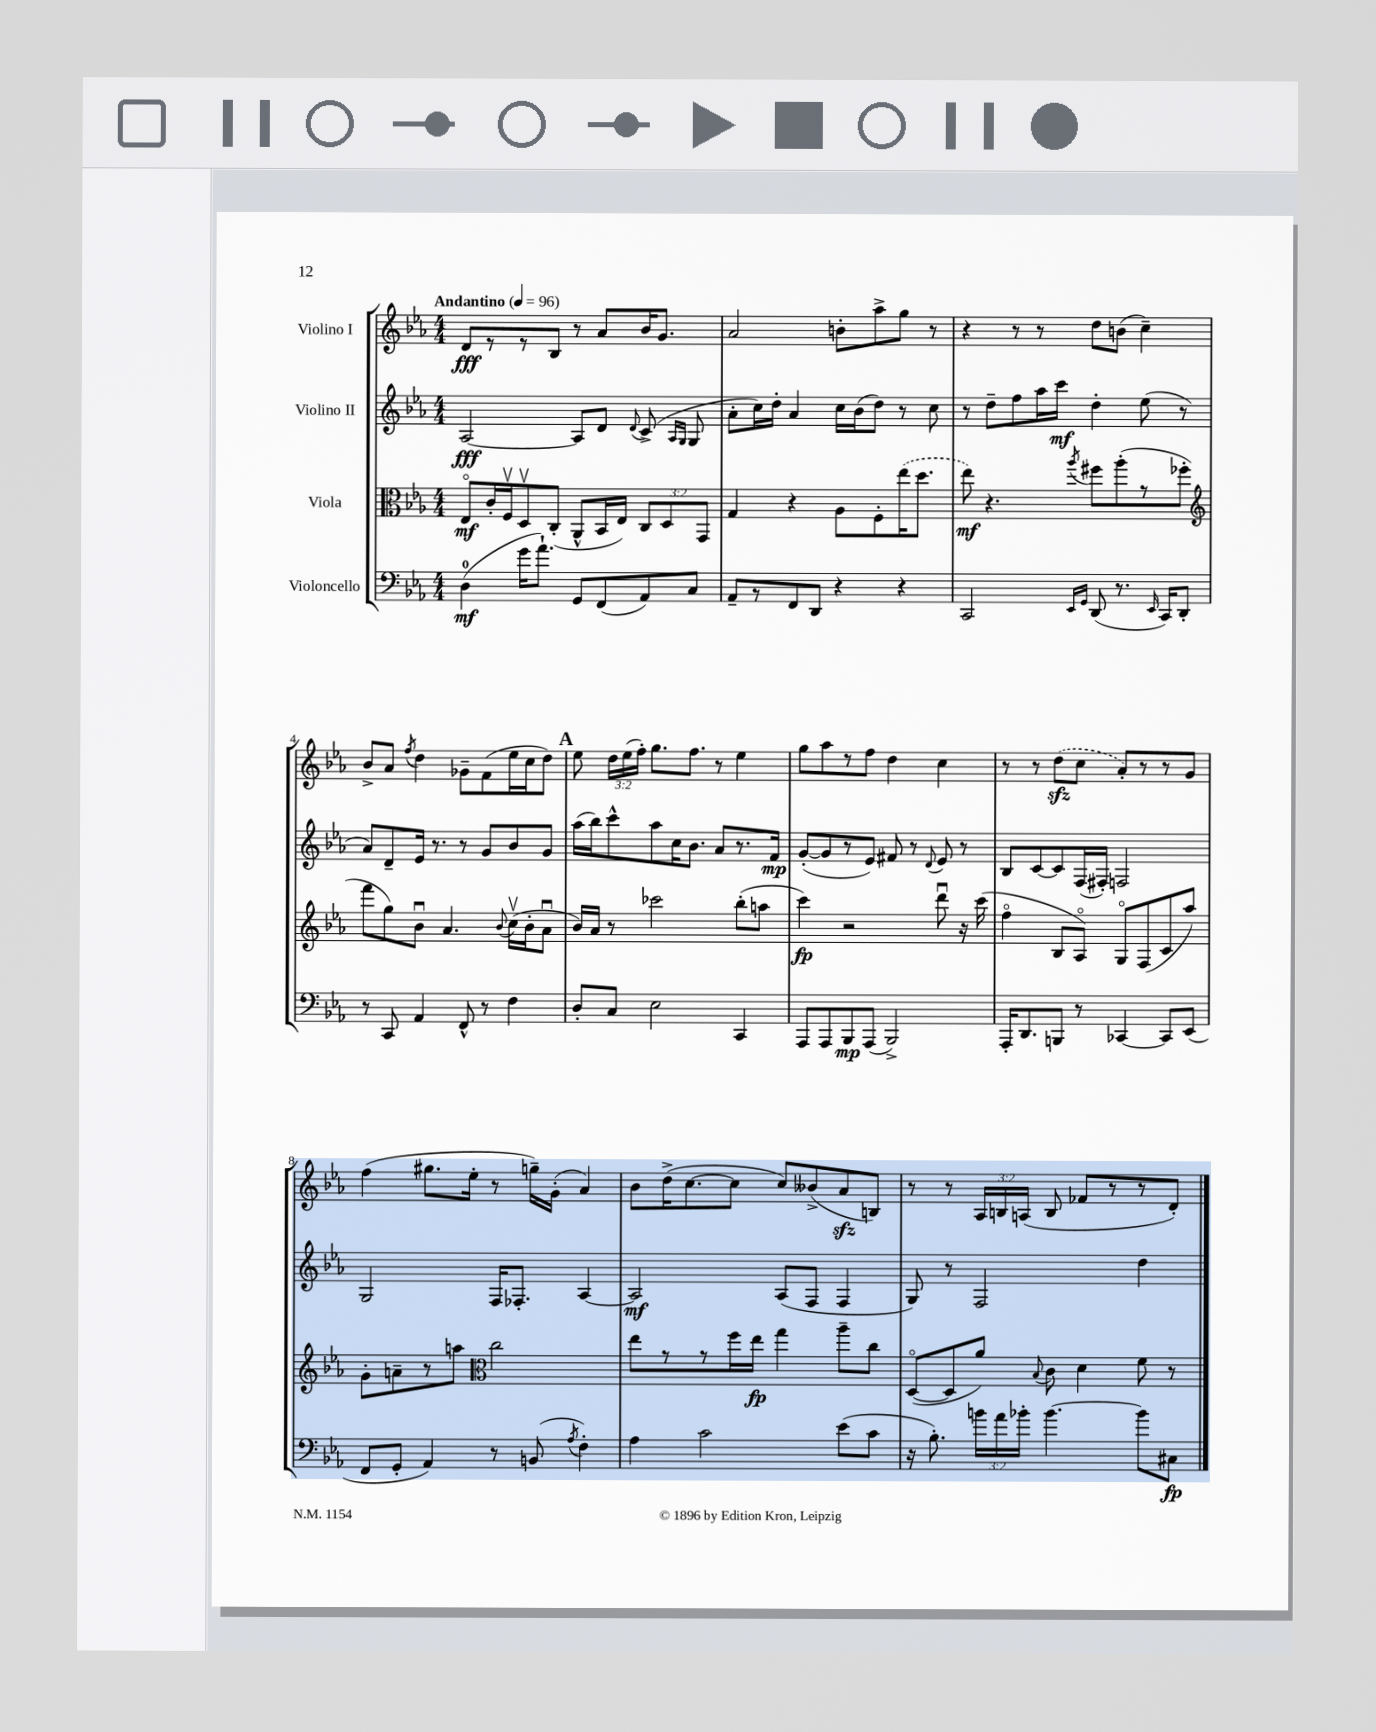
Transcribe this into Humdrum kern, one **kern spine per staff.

**kern	**dynam	**kern	**dynam	**kern	**dynam	**kern	**dynam
*part4	*part4	*part3	*part3	*part2	*part2	*part1	*part1
*staff4	*staff4	*staff3	*staff3	*staff2	*staff2	*staff1	*staff1
*I"Violoncello	*	*I"Viola	*	*I"Violino II	*	*I"Violino I	*
*clefF4	*	*clefC3	*	*clefG2	*	*clefG2	*
*k[b-e-a-]	*	*k[b-e-a-]	*	*k[b-e-a-]	*	*k[b-e-a-]	*
*M4/4	*	*M4/4	*	*M4/4	*	*M4/4	*
*MM96	*	*MM96	*	*MM96	*	*MM96	*
=1	=1	=1	=1	=1	=1	=1	=1
!	!	!	!	!	!	!LO:TX:a:B:t=Andantino	!
(4D\	mf	8E-/L	mf	[2A-/	fff	8d/L	fff
.	.	16c'/L	.	.	.	8r	.
.	.	16Fv/J	.	.	.	.	.
16g\KL	.	8Dv/	.	.	.	8r	.
8.a-`\J)	.	.	.	.	.	.	.
.	.	(8C'/J	.	.	.	8B-/J	.
8GG/L	.	8AA-^^/L	.	8A-/L]	.	8r	.
(8FF/	.	16BB-/L	.	8d/J	.	8a-/L	.
.	.	16E-/JJ)	.	.	.	.	.
.	.	.	.	8qqd/	.	.	.
8AA-/)	.	12C/L	.	(8c^/	.	16b-/K	.
.	.	.	.	.	.	8.g/J	.
.	.	12D/	.	.	.	.	.
.	.	.	.	16qqA-/LL	.	.	.
.	.	.	.	16qqG/JJ	.	.	.
8C/J	.	.	.	8G/	.	.	.
.	.	12GG/J	.	.	.	.	.
=2	=2	=2	=2	=2	=2	=2	=2
8AA-~/L	.	4G/	.	8a-'\L	.	2a-/	.
8r	.	.	.	16cc\L)	.	.	.
.	.	.	.	16dd'\JJ	.	.	.
8FF/	.	4r	.	4a-/	.	.	.
8DD/J	.	.	.	.	.	.	.
4r	.	8A-\L	.	16cc\LL	.	8bn'\L	.
.	.	.	.	(16b-\J	.	.	.
.	.	8F'\	.	8dd\J)	.	8aa-^\	.
4r	.	(16ee-\K	.	8r	.	8gg\J	.
.	.	8.dd\J	.	.	.	.	.
.	.	.	.	8cc\	.	8r	.
=3	=3	=3	=3	=3	=3	=3	=3
2CC/	.	8ee-\)	mf	8r	.	4r	.
.	.	4.r	.	8dd~\L	.	.	.
.	.	.	.	8ff\	.	8r	.
.	.	.	.	16aa-\L	.	8r	.
.	.	.	.	16ccc\JJ	mf	.	.
16qqEE-/LL	.	.	.	.	.	.	.
16qqGG/JJ	.	8qaa-/	.	.	.	.	.
(8DD/	.	8ff#X\L	.	4dd'\	.	8dd\L	.
8.r	.	(8aa-'\	.	.	.	(8bn\J	.
.	.	8r	.	(8ee-\	.	4cc~\)	.
16qqEE-/	.	.	.	.	.	.	.
16CC/KL)	.	.	.	.	.	.	.
8DD'/J	.	8ff-X'\J	.	8r	.	.	.
!!LO:LB:g=z
=4	=4	=4	=4	=4	=4	=4	=4
*	*	*clefG2	*	*	*	*	*
8r	.	8fff\L	.	8a-/L)	.	8b-^/L	.
8CC/	.	8gg\)	.	8d~/	.	8a-/J	.
.	.	.	.	.	.	8qff/	.
4AA-/	.	8b-u\J	.	16e-/Jk	.	4dd\	.
.	.	.	.	8.r	.	.	.
.	.	4.a-/	.	.	.	.	.
8FF^^/	.	.	.	8r	.	8g-X~\L	.
8r	.	.	.	8g/L	.	(8f\	.
.	.	8qqb-/	.	.	.	.	.
4F\	.	(16ccv\LL	.	8b-/	.	16ee-\L	.
.	.	16b-'\J	.	.	.	16cc\J	.
.	.	8a-u\J	.	8g/J	.	8dd\J)	.
!!LO:REH:place=s1:t=A
=5	=5	=5	=5	=5	=5	=5	=5
8D'/L	.	16b-/LL)	.	(16aa-\LL	.	8ee-\	.
.	.	16a-/JJ	.	16bb-\J)	.	.	.
8C/J	.	8r	.	8ccc^^\	.	24dd\LL	.
.	.	.	.	.	.	(24ee-\	.
.	.	.	.	.	.	24ff'\JJ)	.
2E-\	.	2ccc-X\	.	8aa-\	.	8.gg\L	.
.	.	.	.	16cc\K	.	.	.
.	.	.	.	8.b-\J	.	8.ff\J	.
.	.	.	.	8a-/L	.	8r	.
4CC/	.	(8bb-'\L	.	8.r	.	4ee-\	.
.	.	8aan\J	.	.	.	.	.
.	.	.	.	16f/Jk	mp	.	.
=6	=6	=6	=6	=6	=6	=6	=6
8AAA-/L	.	4ccc\)	fp	([8g'/L	.	8gg\L	.
8AAA-/	.	.	.	8g/]	.	8aa-\	.
8BBB-/	mp	2r	.	8r	.	8r	.
(8AAA-/J	.	.	.	8e-/J)	.	8ff\J	.
2BBB-^/)	.	.	.	8f#X/	.	4dd\	.
.	.	.	.	8r	.	.	.
.	.	.	.	8qqd/	.	.	.
.	.	8dddu\	.	8e-/	.	4cc\	.
.	.	16r	.	8r	.	.	.
.	.	(16ccc\	.	.	.	.	.
=7	=7	=7	=7	=7	=7	=7	=7
16AAA-'/KL	.	4ff\	.	8B-/L	.	8r	.
8.DD/	.	.	.	.	.	.	.
.	.	.	.	[8c/	.	8r	.
8BBBn/J	.	8B-/L	.	8c/]	.	(8ddzz\L	.
8r	.	8A-/J)	.	(16F/L	.	8cc\J	.
.	.	.	.	16F#X'/JJ)	.	.	.
[4CC-X/	.	8G/L	.	2Fn/	.	8a-'/L)	.
.	.	(8F/	.	.	.	8r	.
8CC-/L]	.	8c/	.	.	.	8r	.
(8EE-/J	.	8aa-/J)	.	.	.	8g/J	.
!!LO:LB:g=z
=8	=8	=8	=8	=8	=8	=8	=8
8FF/L	.	8g'\L	.	2G/	.	(4ff\	.
8GG'/J	.	8an~\	.	.	.	.	.
4AA-/)	.	8r	.	.	.	8.gg#X\L	.
.	.	8aan\J	.	.	.	.	.
.	.	.	.	.	.	16ee-'\Jk	.
*	*	*clefC3	*	*	*	*	*
8r	.	2cc\	.	16F/KL	.	8r	.
.	.	.	.	8.F-X'/J	.	.	.
(8BBn/	.	.	.	.	.	16ggn~\LL)	.
.	.	.	.	.	.	(16g'\JJ	.
8qA-/	.	.	.	.	.	.	.
4F'\)	.	.	.	[4A-/	.	4a-/)	.
=9	=9	=9	=9	=9	=9	=9	=9
4A-\	.	8ee-\L	.	2A-/]	mf	8b-\L	.
.	.	8r	.	.	.	(16dd^\K	.
.	.	.	.	.	.	[8.cc\	.
2c\	.	8r	.	.	.	.	.
.	.	16ff\L	.	.	.	8cc\J]	.
.	.	16ee-\JJ	fp	.	.	.	.
.	.	4gg\	.	(8A-/L	.	8cc/L)	.
.	.	.	.	8F/J	.	(8b--X^/	.
(8e-\L	.	8aa-~\L	.	4F/	.	8a-zz/	.
8c\J	.	8cc\J	.	.	.	8Bn/J)	.
=10	=10	=10	=10	=10	=10	=10	=10
16r	.	([8D/L	.	8G/)	.	8r	.
8.B-'\)	.	.	.	.	.	.	.
.	.	8D/]	.	8r	.	8r	.
24bn\LL	.	8a-/J)	.	2F/	.	24A-/LL	.
24a-\	.	.	.	.	.	24Bn/	.
24b-X'\JJ	.	.	.	.	.	(24An/JJ	.
.	.	8qqB-/	.	.	.	.	.
[4.b-\	.	8c\	.	.	.	8B/	.
.	.	4d\	.	.	.	8f-X/L	.
.	.	.	.	.	.	8r	.
8b-\L]	.	8f\	.	4dd\	.	8r	.
8C#X\J	fp	8r	.	.	.	8d'/J)	.
==	==	==	==	==	==	==	==
*-	*-	*-	*-	*-	*-	*-	*-
